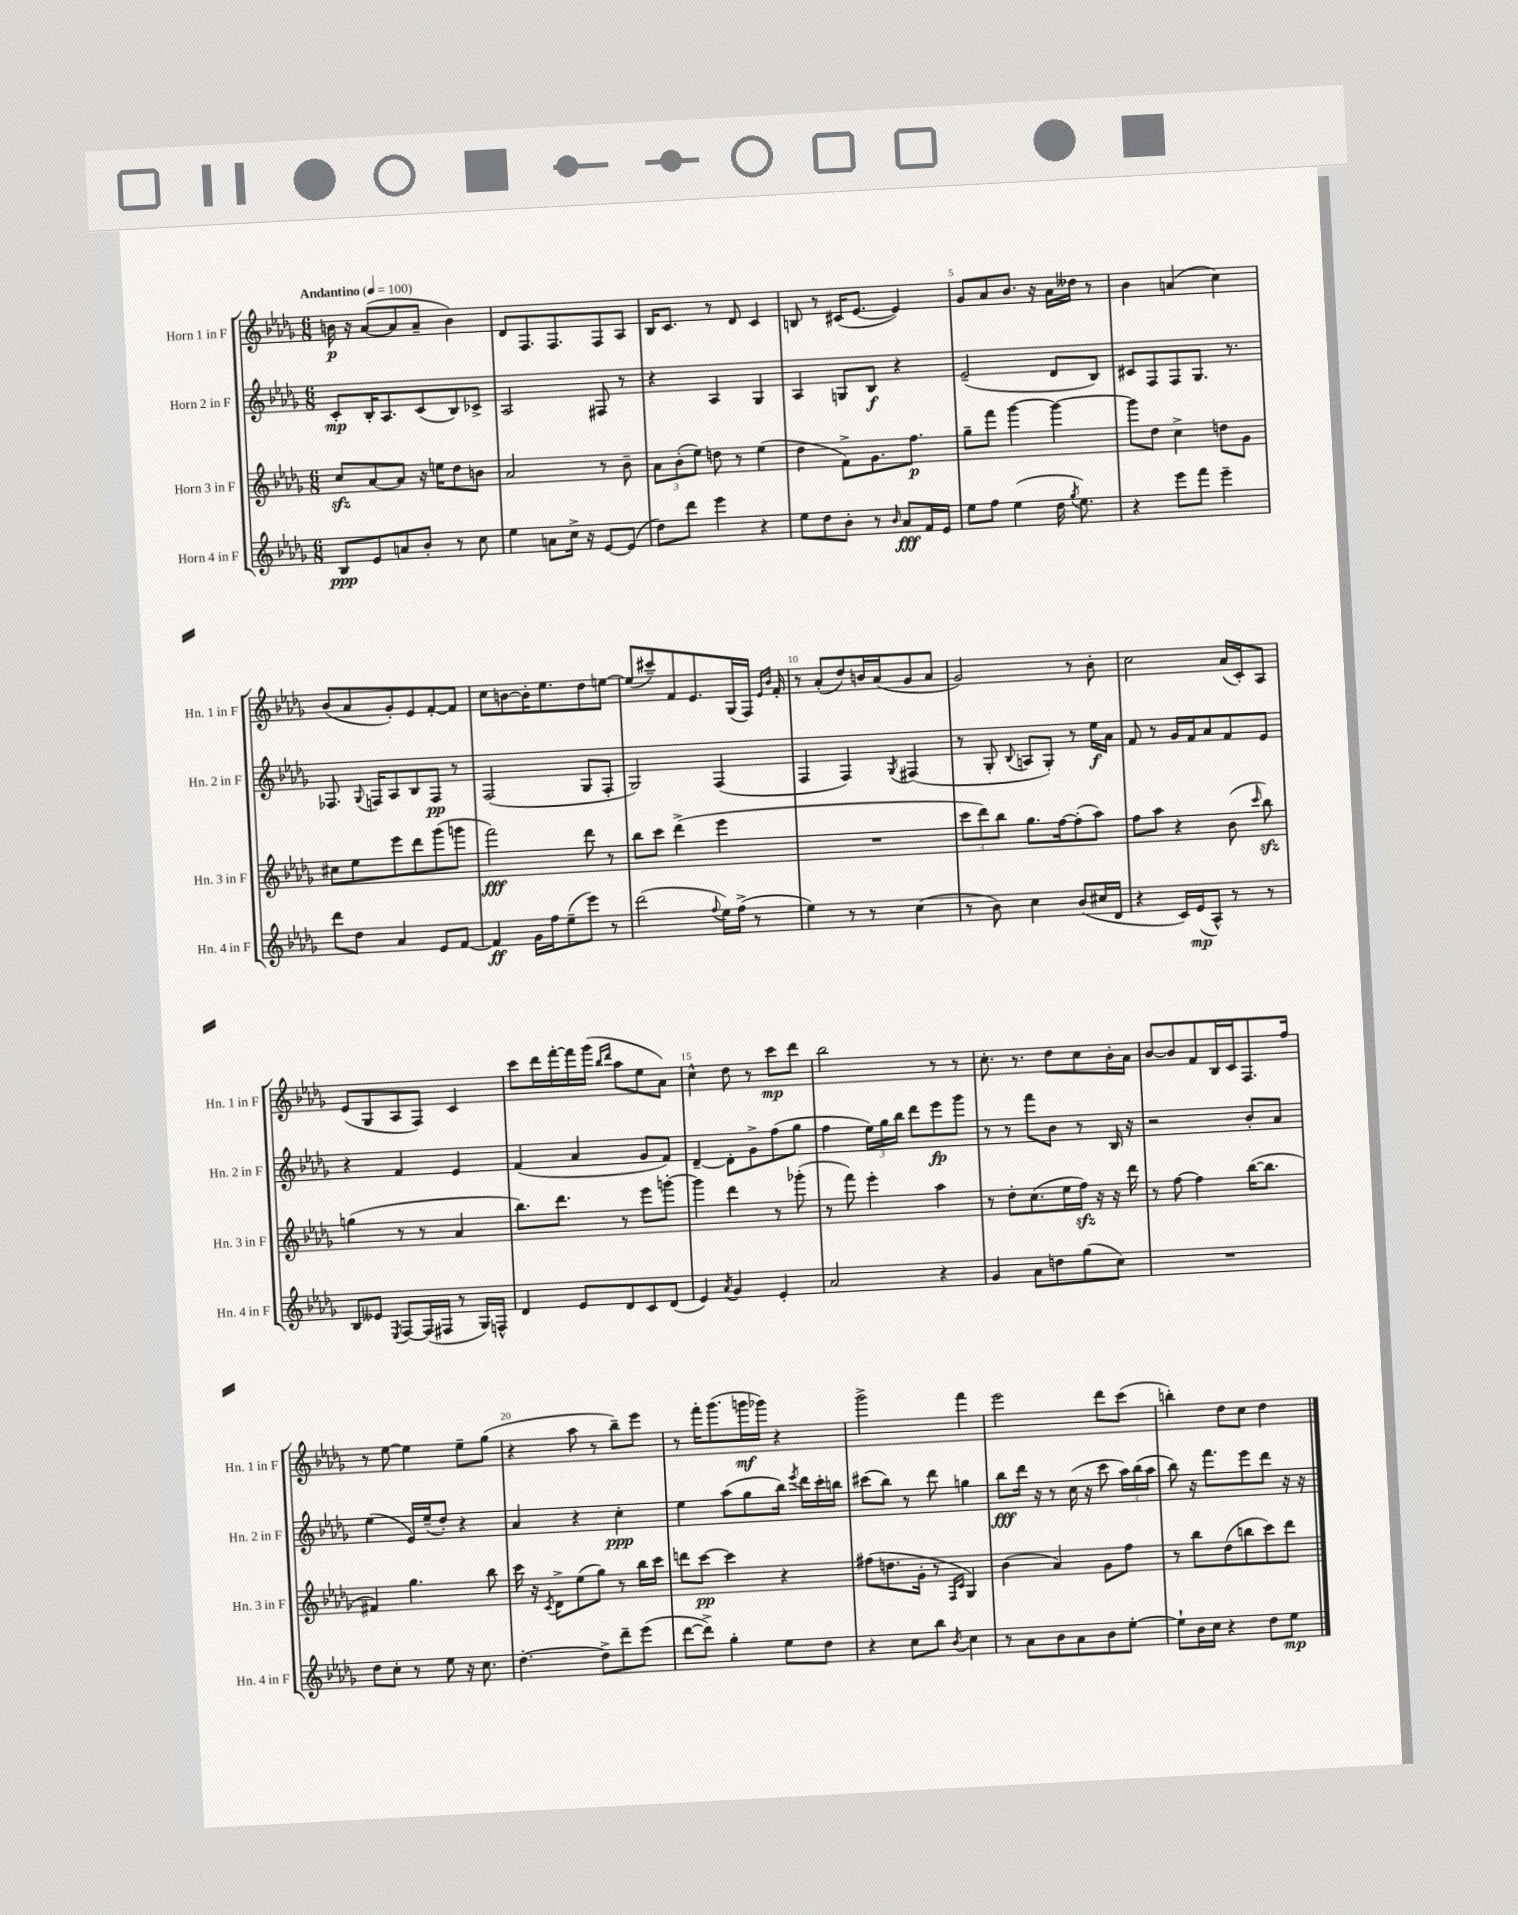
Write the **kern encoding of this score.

**kern	**kern	**kern	**kern
*staff4	*staff3	*staff2	*staff1
*clefG2	*clefG2	*clefG2	*clefG2
*k[b-e-a-d-g-]	*k[b-e-a-d-g-]	*k[b-e-a-d-g-]	*k[b-e-a-d-g-]
*M6/8	*M6/8	*M6/8	*M6/8
*MM100	*MM100	*MM100	*MM100
8B-/L	8cc/L	8c'/L	16b\
.	.	.	16r
8e-/	[8a-/	16B-'/K	([8a-/L
.	.	8.A-/	.
8a/	8a-/]J	.	8a-/]
8b-'/J	16r	(8c/	8a-~/J
.	16ee\LK	.	.
8r	8dd-\	8B-/)	4b\)
8cc\	8b\J	8c-^/J	.
=	=	=	=
4ee-\	2a-/	2A-/	8d-/L
.	.	.	8.F/
8a\L	.	.	.
.	.	.	8.F/
16cc^\Jk	.	.	.
16r	.	.	.
[8e-/L	8r	8F#/	8F/
(8e-/]J	8b-~\	8r	8A-/J
=	=	=	=
8dd-\L)	12a-\L	4r	16B-/LK
.	.	.	8.c/J
.	(12b-'\	.	.
8ddd-\J	.	.	.
.	12ee-\J)	.	.
4eee-\	8dd\	4A-/	8r
.	8r	.	8d-/
4r	(4ee-\	4G-/	4c/
=	=	=	=
8ee-\L	4dd-\	4A-/	8B/
8dd-\	.	.	8r
8b-'\J	8f^\L)	8G/L	(16c#/LK
.	.	.	[8.e-/J
8r	8.g-\	8B-/J	.
16qqb-/	.	.	.
8a-/L	.	4r	4e-/])
.	8.ff\J	.	.
16f/L	.	.	.
16e-/JJ	.	.	.
=	=	=	=
8ee-\L	8gg-~\L	(2e-~/	8g-/L
8ff\J	8fff\J	.	8a-/
(4ee-\	[4ggg-\	.	8.b-/J
.	.	.	16r
16dd-\	4ggg-\_	8d-/L	16a-\LL
8qgg-/	.	.	.
8.ee-\)	.	.	16dd--\JJ
.	.	8B-/J)	8r
=	=	=	=
4r	8ggg-\]L	8c#/L	4b-\
.	8dd-\J	8F/	.
8eee-\L	4cc^\	8F/	(4a/
8fff\J	.	8.G-/J	.
4eee-~\	8dd\L	.	4cc\)
.	.	8.r	.
.	8g-\J	.	.
=	=	=	=
8ddd-\L	8cc#\L	8.F-/	(8b-/L
8dd-\J	8ee-\	.	8a-/
.	.	8qqG-/	.
.	.	16F/LK	.
4a-/	8eee-\	8A-/	8g-'/)
.	8ddd-\	8B-/	8e-/
8e-/L	(8ggg-\	8F/J	[8f'/
[8f/J	8ggg\J	8r	8f/]J
=	=	=	=
4f/]	2fff\)	(2F/	8cc\L
.	.	.	[8b\
16g-\LL	.	.	16b'\]K
16ff\J	.	.	8.ee-\
(8ee-~\	.	.	.
8eee-\J)	8ddd-\	8G-/L	8dd-\
8r	8r	8F'/J	[8ee\J
=	=	=	=
(2ddd-\	8bb-\L	2G-/)	(8ee/]L
.	8ccc\J	.	8ccc#~/)
.	(4ddd-^\	.	8f/
.	.	.	8.e-/
8qqff/	.	.	.
16ee-\LL)	4eee-\	(4F/	.
(16ff^\JJ	.	.	(16G-/L
8r	.	.	16F/JJ)
.	.	.	16qqe-/LL
.	.	.	16qqb-/JJ
.	.	.	16f'/
=	=	=	=
4ee-\)	2.r	4F/	8r
.	.	.	(8a-'/L
8r	.	4F/)	8dd-/)
8r	.	.	16b/L
.	.	.	(16a-/J
.	.	8qG-/	.
(4cc\	.	(4F#/	8g-/
.	.	.	8a-/J
=	=	=	=
8r	12ccc\L	8r	2g-/)
.	12ddd-\)	.	.
8b-\)	.	8G-'/	.
.	12bb-\J	.	.
.	.	8qqB-/	.
4cc\	8.gg-\L	8A/L	.
.	.	8G-'/J)	.
.	[16ff\k	.	.
(8b-/L	(8ff'\]	8r	8r
16cc#/L	8aa-\J)	16ee-\LL	8b-'\
16d-/JJ	.	16a-\JJ	.
=	=	=	=
4r	8ff\L	8f/	2cc\
.	8aa-\J	8r	.
16c/LL)	4r	16g-/LL	.
(16e-/J	.	16f/J	.
8A-^^/J)	.	8a-/	.
8r	(8b-\	8f/	(16a-/LL
.	.	.	16c'/J)
.	16qqccc/	.	.
8r	8bb-\)	8e-/J	8A-/J
=	=	=	=
8B-/L	(4gg\	4r	(8e-/L
8e--/J	.	.	8G-/
8qE-/	.	.	.
[8F/L	8r	4f/	8A-/
(16F/]L	8r	.	8F/J)
16F#/JJ	.	.	.
8r	4a-/	4e-/	4c/
16G-/LL)	.	.	.
16F^^/JJ	.	.	.
=	=	=	=
4d-/	8.bb-\L)	(4f/	8ccc\L
.	.	.	16ddd-\L
.	8.ddd-\J	.	[16fff'\
8e-/L	.	4a-/	16fff\]
.	.	.	(16ggg-\JJ
.	.	.	16qqbb-/LL
.	.	.	16qqddd-/JJ
8d-/	8r	.	8aa-\L
8c/	8eee-\L	8g-/L	8ee-\
(8d-/J	[8ggg'\J	8f/J)	8a-\J)
=	=	=	=
4e-/)	4ggg\]	[4d-~/	4cc^^\
8qa-/	.	.	.
4g-/	4ddd-\	8d-'\]L	8dd-\
.	.	8g-^\	8r
4e-'/	8r	(8ff\	8ccc\L
.	(8ggg-'\	8gg-\J	8ddd-\J
=	=	=	=
2a-/	8r	4ff\	2bb-\
.	8fff\)	.	.
.	4eee-'\	24ee-\LL)	.
.	.	24gg-\	.
.	.	24bb-\JJ	.
.	.	8ddd-\L	.
4r	4aa-\	8eee-\	8r
.	.	8ggg-\J	8r
=	=	=	=
4g-/	8r	8r	8.cc'\
.	8dd-'\L	8r	.
.	.	.	8.r
8a-\L	(8.cc\	8fff\L	.
8dd\	.	8b-\J	8dd-\L
.	16ee-\L	.	.
(8gg-\	16ff\JJ)	8r	8cc\
.	16r	.	.
8cc\J)	16r	16B-/	16b-'\L
.	16ddd-\	16r	16a-\JJ
=	=	=	=
2.r	8r	2r	[8b-/L
.	[8ff\	.	8b-/]
.	4ff\]	.	8f/
.	.	.	16B-/L
.	.	.	16c/J
.	([16bb-\LK	8b-'/L	8.F/
.	8.bb-\]J	.	.
.	.	8a-/J	.
.	.	.	16ff/Jk
=	=	=	=
8dd-\L	4f#/)	(4ee-\	8r
8cc'\J	.	.	[8ee-\
8r	4.gg-\	16e-/LL)	4ee-\]
.	.	(16ee-~/J	.
8ee-\	.	8dd-'/J)	.
16r	.	4r	8ee-~\L
8.cc\	.	.	.
.	8bb-\	.	(8gg-\J
=	=	=	=
[4.dd-'\	16ccc\	4a-/	4r
.	16r	.	.
.	8qc/	.	.
.	8d-^\L	.	.
.	(8ee-\	4r	8aa-\
8dd-^\]L	8gg-\J)	.	8r
8ddd-~\	8r	4cc'\	8bb-~\L)
(8eee-\J	16bb-\LL	.	8eee-\J
.	16ccc\JJ	.	.
=	=	=	=
[8ddd-\L	8ddd\L	4ee-\	8r
8ddd-^\]J)	[8ccc\J	.	16fff'\LK
.	.	.	(8.ggg-\
4gg-'\	4ccc\]	(8aa-\L	.
.	.	8gg-\	16ggg\L
.	.	.	16ggg-\JJ)
8ee-\L	4r	16bb-\Jk)	4r
.	.	8qeee-/	.
.	.	16ddd-\LL	.
8dd-\J	.	16ccc'\	.
.	.	16bb\JJ	.
=	=	=	=
4r	(8ff#\L	(8ccc#\L	2ggg-^\
.	8.dd\	8bb-\J)	.
8cc\L	.	8r	.
.	16g-'\Jk	.	.
8bb-\J	8r	8ddd-\	.
.	16qqF/LL	.	.
8qb-/	16qqc/JJ	.	.
4cc\	4G-/)	4gg\	4fff\
=	=	=	=
8r	(4b-\	8bb-\L	2eee-\
8a-\L	.	16ddd-\Jk	.
.	.	16r	.
8b-\	4a-/)	8r	.
8a-\	.	(16cc\	.
.	.	16r	.
8b-\	8g-\L	8ccc\	8ddd-\L
[8ee-'\J	8ff\J	24aa-\LL)	(8ccc\J
.	.	(24bb-\	.
.	.	24aa-\JJ	.
=	=	=	=
8ee-`\]L	8r	8bb-\)	4bb'\)
16b-\L	8bb-\L	16r	.
16cc\JJ	.	8.fff\L	.
4r	(8dd-\	.	8dd-\L
.	8bb\	8eee-\	8cc\J
8dd-\L	8ccc\)	8ddd-\J	4dd-\
8ee-\J	8ddd-\J	16r	.
.	.	16r	.
==	==	==	==
*-	*-	*-	*-
